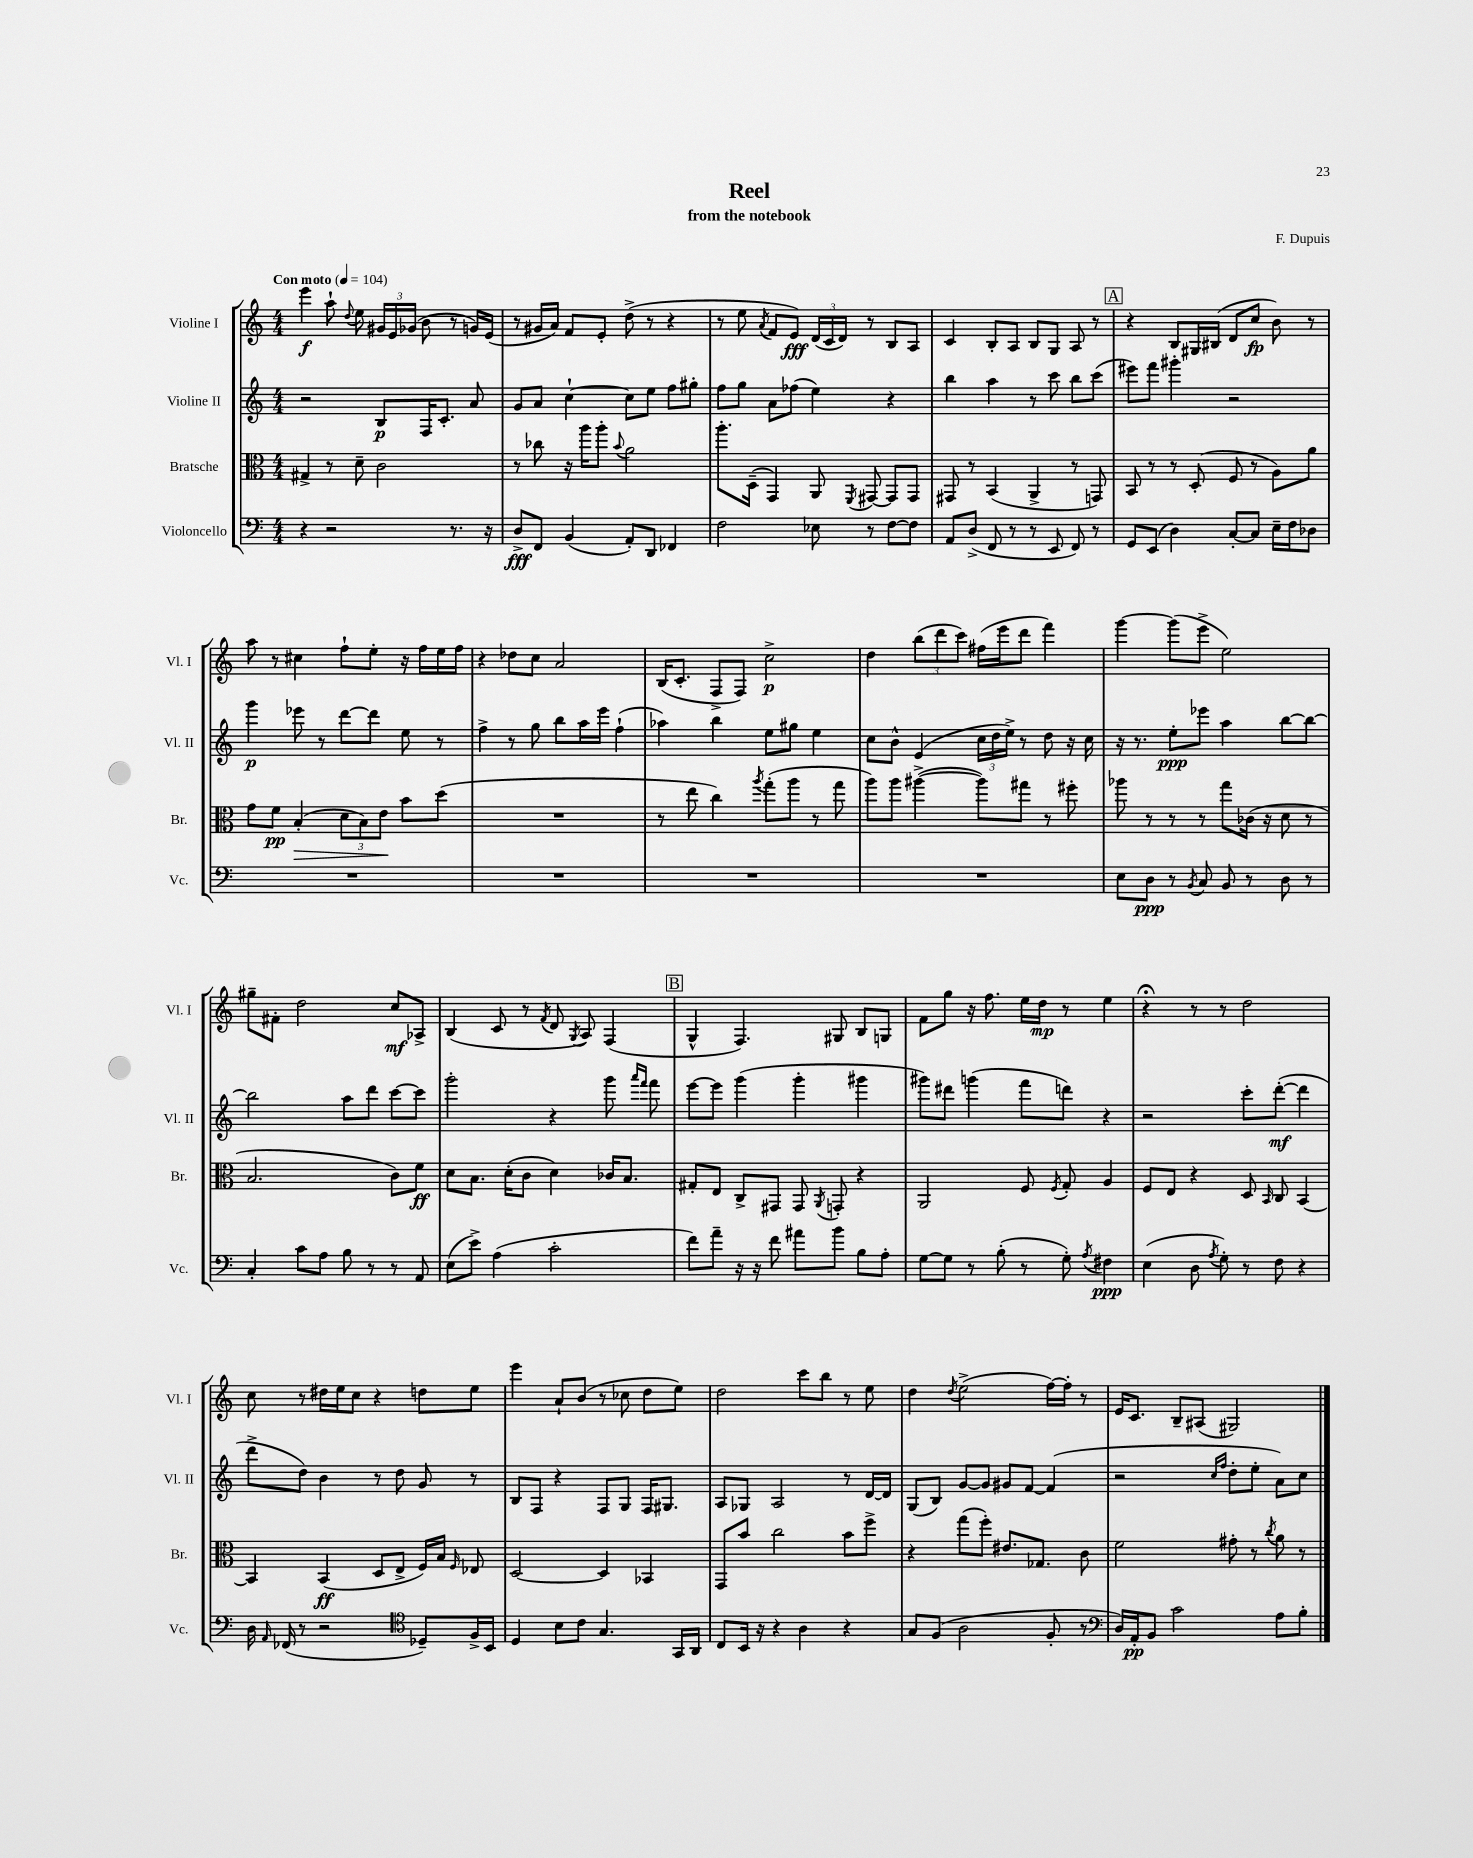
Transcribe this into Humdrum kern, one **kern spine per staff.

**kern	**dynam	**kern	**dynam	**kern	**dynam	**kern	**dynam
*part4	*part4	*part3	*part3	*part2	*part2	*part1	*part1
*staff4	*staff4	*staff3	*staff3	*staff2	*staff2	*staff1	*staff1
*I"Violoncello	*	*I"Bratsche	*	*I"Violine II	*	*I"Violine I	*
*I'Vc.	*	*I'Br.	*	*I'Vl. II	*	*I'Vl. I	*
*clefF4	*	*clefC3	*	*clefG2	*	*clefG2	*
*k[]	*	*k[]	*	*k[]	*	*k[]	*
*M4/4	*	*M4/4	*	*M4/4	*	*M4/4	*
*MM104	*	*MM104	*	*MM104	*	*MM104	*
=1	=1	=1	=1	=1	=1	=1	=1
!	!	!	!	!	!	!LO:TX:a:B:t=Con moto	!
4r	.	4G#X^/	.	2r	.	4eee\	f
2r	.	8r	.	.	.	8aa`\	.
.	.	.	.	.	.	8qqdd/	.
.	.	8d~\	.	.	.	8ee\	.
.	.	2c\	.	8B/L	p	24g#X/LL	.
.	.	.	.	.	.	24e/	.
.	.	.	.	.	.	(24g-X/JJ	.
.	.	.	.	16F/K	.	8b\	.
.	.	.	.	8.c'/J	.	.	.
8.r	.	.	.	.	.	8r	.
.	.	.	.	8a/	.	16gn/LL)	.
16r	.	.	.	.	.	(16e/JJ	.
=2	=2	=2	=2	=2	=2	=2	=2
8D^/L	fff	8r	.	8g/L	.	8r	.
8FF/J	.	8cc-X\	.	8a/J	.	16g#X/LL	.
.	.	.	.	.	.	16a/JJ)	.
(4BB/	.	16r	.	[4cc`\	.	8f/L	.
.	.	16aa\KL	.	.	.	.	.
.	.	8aa'\J	.	.	.	8e'/J	.
.	.	8qqb/	.	.	.	.	.
8AA'/L)	.	2a\	.	8cc\L]	.	(8dd^\	.
8DD/J	.	.	.	8ee\J	.	8r	.
4FF-X/	.	.	.	8ff\L	.	4r	.
.	.	.	.	8gg#X'\J	.	.	.
=3	=3	=3	=3	=3	=3	=3	=3
2F\	.	8.aa'\L	.	8ff\L	.	8r	.
.	.	.	.	8gg\J	.	8ee\	.
.	.	(16D~\Jk	.	.	.	.	.
.	.	.	.	.	.	8qa/	.
.	.	4GG/)	.	8a\L	.	8f/L	.
.	.	.	.	(8ff-X\J	.	8e/J)	fff
8E-X\	.	8AA/	.	4ee\)	.	(24d/LL	.
.	.	.	.	.	.	24c/	.
.	.	.	.	.	.	24d/JJ)	.
.	.	8qFF/	.	.	.	.	.
8r	.	[8GG#X/	.	.	.	8r	.
[8F\L	.	8GG#/L]	.	4r	.	8B/L	.
8F\J]	.	8GG#/J	.	.	.	8A/J	.
=4	=4	=4	=4	=4	=4	=4	=4
8AA/L	.	8GG#X/	.	4bb\	.	4c/	.
(8D^/J	.	8r	.	.	.	.	.
8FF/	.	(4BB/	.	4aa\	.	8B'/L	.
8r	.	.	.	.	.	8A/J	.
8r	.	4AA^/	.	8r	.	8B/L	.
8EE/	.	.	.	8ccc\	.	8G/J	.
8FF/)	.	8r	.	8bb\L	.	8A/	.
8r	.	8GGn/)	.	(8ccc\J	.	8r	.
!!LO:REH:place=s1:t=A
=5	=5	=5	=5	=5	=5	=5	=5
8GG/L	.	8BB/	.	8eee#X\L)	.	4r	.
(8EE/J	.	8r	.	8fff\J	.	.	.
4D\)	.	8r	.	4ggg#X'\	.	8B/L	.
.	.	(8D'/	.	.	.	16G#X/L	.
.	.	.	.	.	.	(16B#X/JJ	.
[8C'/L	.	8F/	.	2r	.	8d/L	.
8C/J]	.	8r	.	.	.	8cc/J	fp
16E~\LL	.	8A\L)	.	.	.	8b\)	.
16F\J	.	.	.	.	.	.	.
8D-X\J	.	8a\J	.	.	.	8r	.
!!LO:LB:g=z
=6	=6	=6	=6	=6	=6	=6	=6
1r	.	8g\L	.	4ggg\	p	8aa\	.
.	.	8f\J	pp	.	.	8r	.
!	!	!	!LO:HP:b	!	!	!	!
.	.	(4B'/	>	8eee-X\	.	4cc#X\	.
.	.	.	.	8r	.	.	.
.	.	12d\L	.	[8ddd\L	.	8ff`\L	.
.	.	12B\)	.	.	.	.	.
.	.	.	.	8ddd\J]	.	8ee'\J	.
.	.	12e\J	.	.	.	.	.
.	.	8b\L	]	8ee\	.	16r	.
.	.	.	.	.	.	16ff\LL	.
.	.	(8dd\J	.	8r	.	16ee\	.
.	.	.	.	.	.	16ff\JJ	.
=7	=7	=7	=7	=7	=7	=7	=7
1r	.	1r	.	4ff^\	.	4r	.
.	.	.	.	8r	.	8dd-X\L	.
.	.	.	.	8gg\	.	8cc\J	.
.	.	.	.	8bb\L	.	2a/	.
.	.	.	.	16aa\L	.	.	.
.	.	.	.	16eee\JJ	.	.	.
.	.	.	.	(4ff`\	.	.	.
=8	=8	=8	=8	=8	=8	=8	=8
1r	.	8r	.	4aa-X\)	.	(16B/KL	.
.	.	.	.	.	.	8.c'/J	.
.	.	8ee\	.	.	.	.	.
.	.	4cc\)	.	4bb\	.	8F^/L	.
.	.	.	.	.	.	8F/J)	.
.	.	8qaa/	.	.	.	.	.
.	.	(8gg'\L	.	8ee\L	.	2cc^\	p
.	.	8aa\J	.	8gg#X\J	.	.	.
.	.	8r	.	4ee\	.	.	.
.	.	8gg\	.	.	.	.	.
=9	=9	=9	=9	=9	=9	=9	=9
1r	.	8aa\L)	.	8cc\L	.	4dd\	.
.	.	8aa\J	.	8b^^\J	.	.	.
.	.	([4aa#X^\	.	(4e/	.	(12bb\L	.
.	.	.	.	.	.	12ddd\	.
.	.	.	.	.	.	12ccc\J)	.
.	.	8aa#\L])	.	24cc\LL	.	(16ff#X\LL	.
.	.	.	.	24dd\	.	.	.
.	.	.	.	.	.	16eee\J	.
.	.	.	.	24ee^\JJ)	.	.	.
.	.	8gg#X\J	.	8r	.	8ddd\J	.
.	.	8r	.	8dd\	.	4fff\)	.
.	.	8ff#X'\	.	16r	.	.	.
.	.	.	.	16cc\	.	.	.
=10	=10	=10	=10	=10	=10	=10	=10
8E\L	.	8aa-X\	.	16r	.	[4ggg\	.
.	.	.	.	8.r	.	.	.
8D\J	ppp	8r	.	.	.	.	.
8r	.	8r	.	8ee'\L	ppp	(8ggg\L]	.
8qBB/	.	.	.	.	.	.	.
8C/	.	8r	.	8eee-X\J	.	8eee^\J	.
8BB/	.	8gg\L	.	4aa\	.	2ee\)	.
8r	.	(16c-X\Jk	.	.	.	.	.
.	.	16r	.	.	.	.	.
8D\	.	8d\	.	[8bb\L	.	.	.
8r	.	8r	.	8bb\J_	.	.	.
!!LO:LB:g=z
=11	=11	=11	=11	=11	=11	=11	=11
4C'/	.	2.B/	.	2bb\]	.	8gg#X~\L	.
.	.	.	.	.	.	8f#X'\J	.
8c\L	.	.	.	.	.	2dd\	.
8A\J	.	.	.	.	.	.	.
8B\	.	.	.	8aa\L	.	.	.
8r	.	.	.	8ddd\J	.	.	.
8r	.	8c\L)	.	[8ccc\L	.	8cc/L	mf
8AA/	.	8f\J	ff	8ccc\J]	.	8A-X^/J	.
=12	=12	=12	=12	=12	=12	=12	=12
(8E\L	.	8d\L	.	2ggg'\	.	(4B/	.
8e^\J)	.	8.B\J	.	.	.	.	.
(4A\	.	.	.	.	.	8c/	.
.	.	(16d'\KL	.	.	.	.	.
.	.	8c\J	.	.	.	8r	.
.	.	.	.	.	.	8qf/	.
2c'\	.	4d\)	.	4r	.	8d/	.
.	.	.	.	.	.	8qG/	.
.	.	.	.	.	.	8A/)	.
.	.	16c-X/KL	.	8ggg\	.	(4F/	.
.	.	8.B/J	.	.	.	.	.
.	.	.	.	16qqaaa/LL	.	.	.
.	.	.	.	16qqfff/JJ	.	.	.
.	.	.	.	8fff\	.	.	.
!!LO:REH:place=s1:t=B
=13	=13	=13	=13	=13	=13	=13	=13
8f\L)	.	8G#X'/L	.	[8eee\L	.	4G^^/	.
8a~\J	.	8E/J	.	8eee\J]	.	.	.
16r	.	8C^/L	.	(4ggg\	.	4.F/)	.
16r	.	.	.	.	.	.	.
8f\	.	8GG#X/J	.	.	.	.	.
8a#X\L	.	8GG#/	.	4ggg'\	.	.	.
.	.	8qAA/	.	.	.	.	.
8b\J	.	8GGn'/	.	.	.	8G#X/	.
8B\L	.	4r	.	4ggg#X\	.	8B/L	.
8A'\J	.	.	.	.	.	8Gn/J	.
=14	=14	=14	=14	=14	=14	=14	=14
[8G\L	.	2AA/	.	8ggg#X\L)	.	8f\L	.
8G\J]	.	.	.	8ddd#X\J	.	8gg\J	.
8r	.	.	.	(4gggn\	.	16r	.
.	.	.	.	.	.	8.ff\	.
(8B'\	.	.	.	.	.	.	.
8r	.	8F/	.	8fff\L	.	16ee\LL	.
.	.	.	.	.	.	16dd\JJ	mp
.	.	8qF/	.	.	.	.	.
8G'\)	.	8G'/	.	8dddn\J)	.	8r	.
8qA/	.	.	.	.	.	.	.
4F#X\	ppp	4A/	.	4r	.	4ee\	.
=15	=15	=15	=15	=15	=15	=15	=15
(4E\	.	8F/L	.	2r	.	4r;<	.
.	.	8E/J	.	.	.	.	.
8D\	.	4r	.	.	.	8r	.
8qA/	.	.	.	.	.	.	.
8G'\)	.	.	.	.	.	8r	.
8r	.	8D/	.	8ccc'\L	.	2dd\	.
.	.	16qqBB/	.	.	.	.	.
8F\	.	8C/	.	([8ddd'\J	mf	.	.
4r	.	[4BB/	.	4ddd\]	.	.	.
!!LO:LB:g=z
=16	=16	=16	=16	=16	=16	=16	=16
16D\	.	4BB/]	.	8ddd^\L	.	8cc\	.
16qqAA/	.	.	.	.	.	.	.
(16FF-X/	.	.	.	.	.	.	.
8r	.	.	.	8dd\J)	.	8r	.
2r	.	(4BB/	ff	4b\	.	16dd#X\LL	.
.	.	.	.	.	.	16ee\J	.
.	.	.	.	.	.	8cc\J	.
.	.	8D/L	.	8r	.	4r	.
.	.	8E^/J	.	8dd\	.	.	.
*clefC4	*	*	*	*	*	*	*
8D-X~/L)	.	16F/LL)	.	8g/	.	8ddn\L	.
.	.	16B/JJ	.	.	.	.	.
.	.	16qqF/	.	.	.	.	.
16F^/L	.	8E-X/	.	8r	.	8ee\J	.
16BB/JJ	.	.	.	.	.	.	.
=17	=17	=17	=17	=17	=17	=17	=17
4D/	.	[2D/	.	8B/L	.	4eee\	.
.	.	.	.	8F/J	.	.	.
8B\L	.	.	.	4r	.	8a`/L	.
8c\J	.	.	.	.	.	(8b/J	.
4.G/	.	4D/]	.	8F/L	.	8r	.
.	.	.	.	8G/J	.	8cc-X\	.
.	.	4BB-X/	.	16F/KL	.	8dd\L	.
.	.	.	.	8.G#X/J	.	.	.
16GG/LL	.	.	.	.	.	8ee\J)	.
16AA/JJ	.	.	.	.	.	.	.
=18	=18	=18	=18	=18	=18	=18	=18
8C/L	.	8GG/L	.	8A/L	.	2dd\	.
16BB/Jk	.	8b/J	.	8G-X/J	.	.	.
16r	.	.	.	.	.	.	.
4r	.	2cc\	.	2A/	.	.	.
4A\	.	.	.	.	.	8ccc\L	.
.	.	.	.	.	.	8bb\J	.
4r	.	8b\L	.	8r	.	8r	.
.	.	8ff^\J	.	[16d/LL	.	8ee\	.
.	.	.	.	16d/JJ]	.	.	.
=19	=19	=19	=19	=19	=19	=19	=19
8G/L	.	4r	.	(8G/L	.	4dd\	.
(8F/J	.	.	.	8B/J)	.	.	.
.	.	.	.	.	.	8qdd/	.
2A\	.	(8gg\L	.	[8g/L	.	(2ee^\	.
.	.	8ff'\J)	.	8g/J]	.	.	.
.	.	8.e#X/L	.	8g#X/L	.	.	.
.	.	.	.	[8f/J	.	.	.
.	.	8.G-X/J	.	.	.	.	.
8F'/	.	.	.	(4f/]	.	[16ff\LL)	.
.	.	.	.	.	.	16ff'\JJ]	.
8r	.	8c\	.	.	.	8r	.
=20	=20	=20	=20	=20	=20	=20	=20
*clefF4	*	*	*	*	*	*	*
16D/LL)	.	2f\	.	2r	.	16e/KL	.
16AA'/J	pp	.	.	.	.	8.c/J	.
8BB/J	.	.	.	.	.	.	.
2c\	.	.	.	.	.	8B~/L	.
.	.	.	.	.	.	(8A#X/J	.
.	.	.	.	16qqcc/LL	.	.	.
.	.	.	.	16qqff/JJ	.	.	.
.	.	8g#X'\	.	8dd'\L	.	2G#X/)	.
.	.	8r	.	8ee'\J	.	.	.
.	.	8qcc/	.	.	.	.	.
8A\L	.	8a\	.	8a\L)	.	.	.
8B'\J	.	8r	.	8cc\J	.	.	.
==	==	==	==	==	==	==	==
*-	*-	*-	*-	*-	*-	*-	*-
